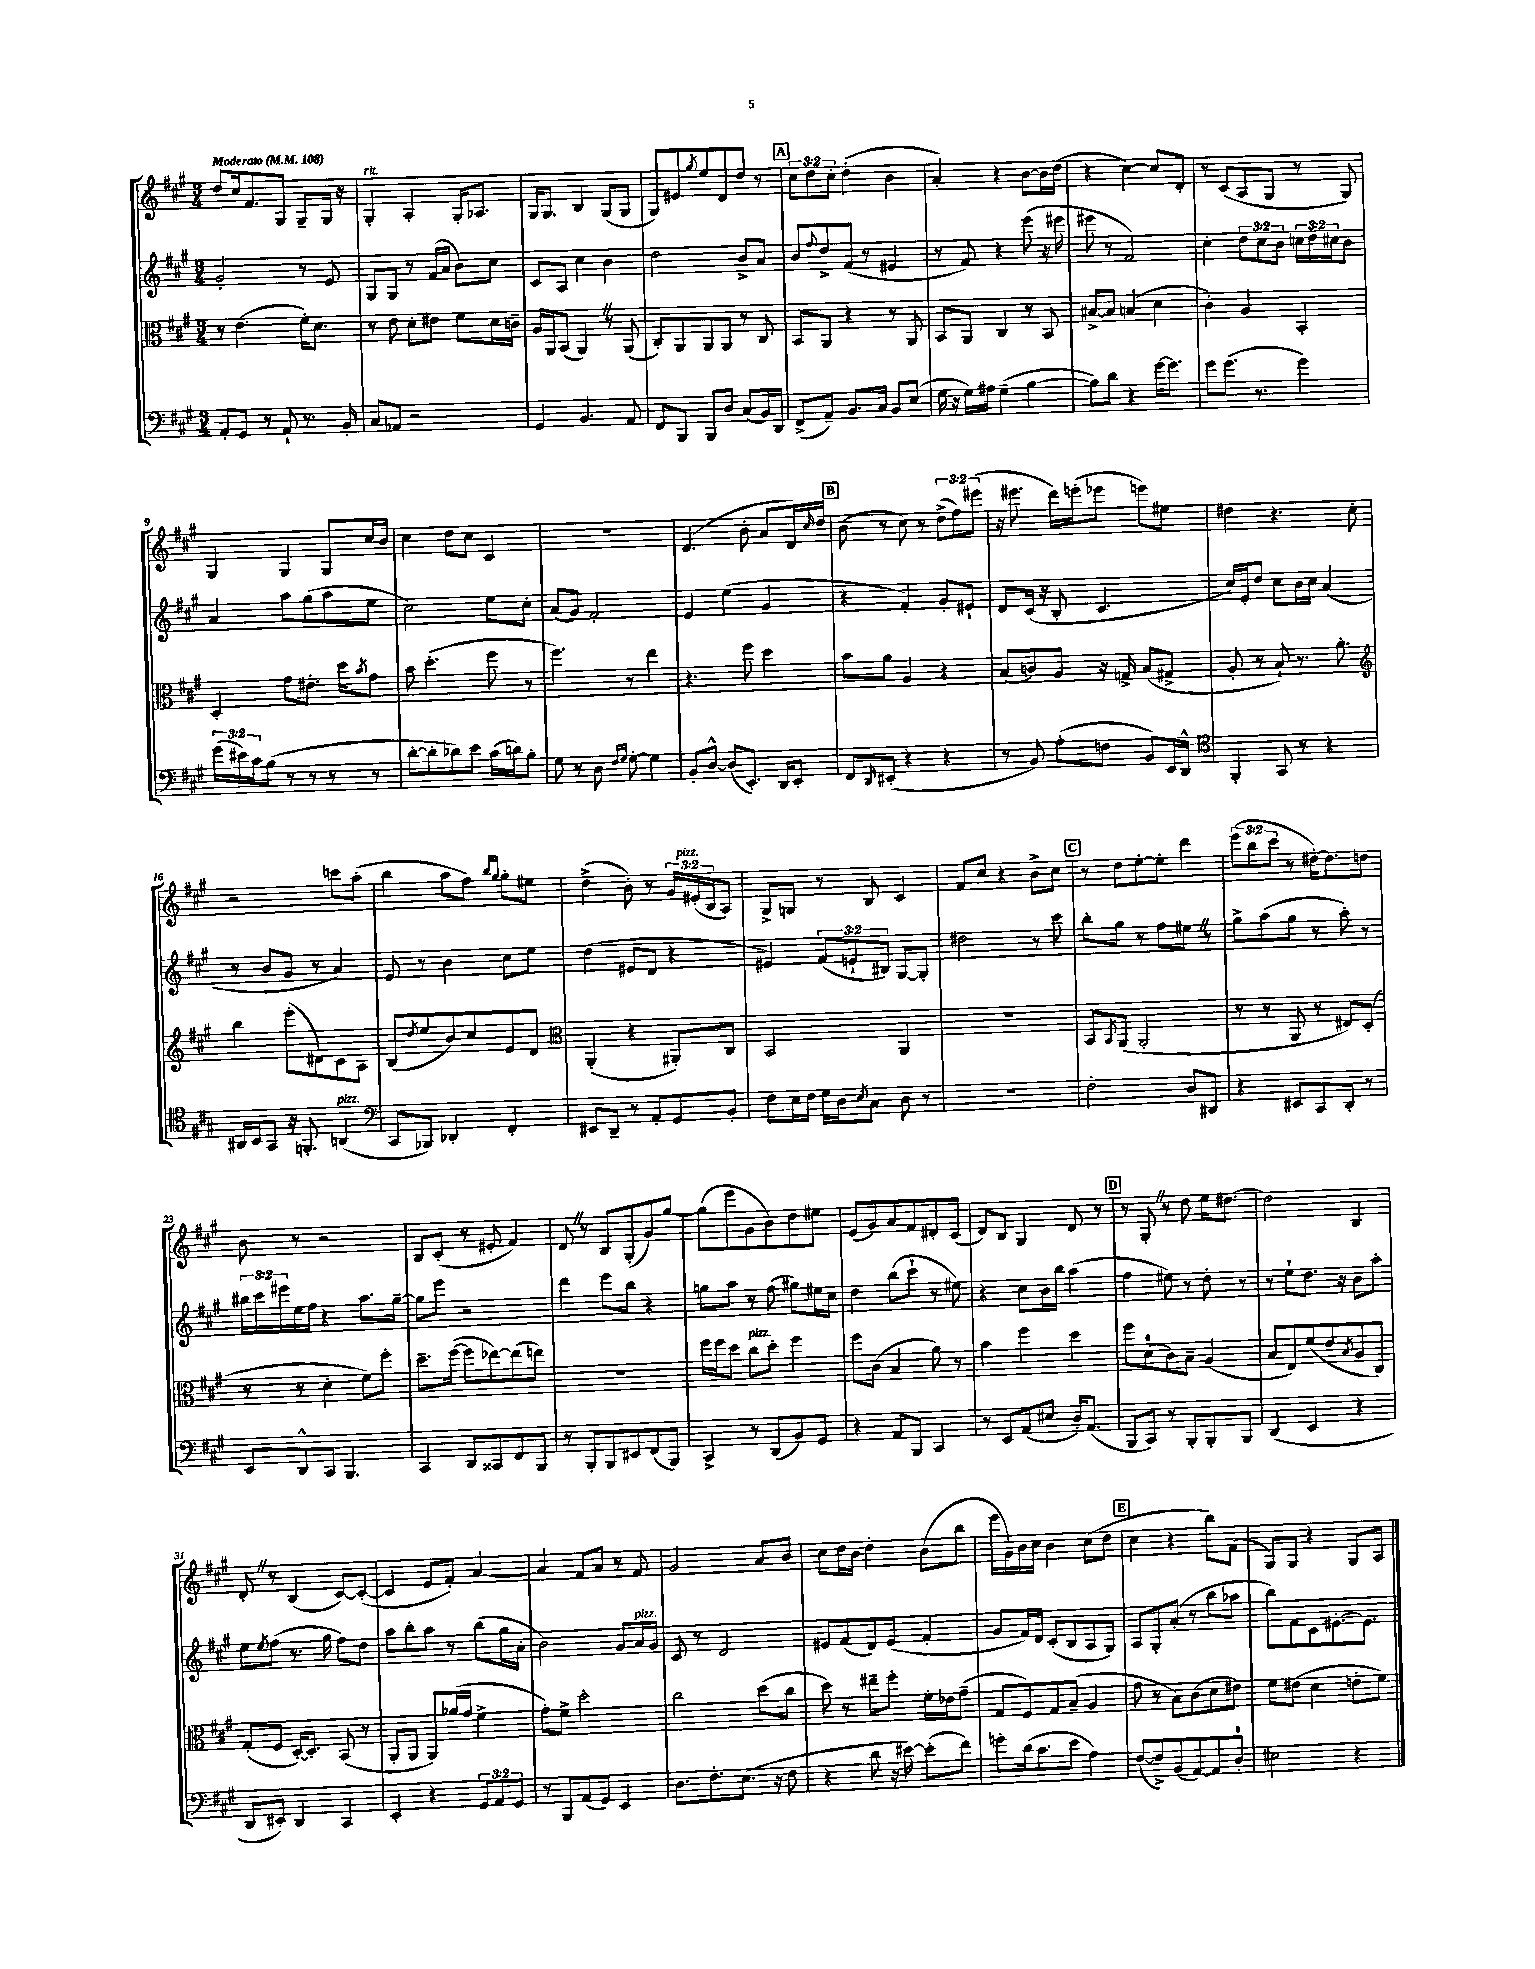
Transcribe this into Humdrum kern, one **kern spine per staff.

**kern	**kern	**kern	**kern
*staff4	*staff3	*staff2	*staff1
*clefF4	*clefC3	*clefG2	*clefG2
*k[f#c#g#]	*k[f#c#g#]	*k[f#c#g#]	*k[f#c#g#]
*M3/4	*M3/4	*M3/4	*M3/4
*MM108	*MM108	*MM108	*MM108
8AA'	8r	2g#'	8dd
8GG#	(4.e	.	16cc#
.	.	.	8.f#
8r	.	.	.
8AA`	.	.	8G#
8.r	16f#')	8r	8G#~
.	8.d	.	.
.	.	8e	16G#
16BB'	.	.	16r
=	=	=	=
8C#	8r	8G#	4G#'
8AA-	8e	8G#	.
2r	8d'	8r	4A'
.	8e#	(16f#	.
.	.	16a	.
.	8f#	8b)	16G#'
.	.	.	8.A-
.	16d	8cc#	.
.	16c~	.	.
=	=	=	=
4GG#	16A	8c#	16G#
.	16AA	.	8.G#
.	(8BB	8A	.
4.BB	4AA)	4cc#	4B
.	8r	4b	(8G#
8AA	(8AA	.	8G#
=	=	=	=
8FF#	8C#')	2dd	8G#)
8BBB	8AA	.	8e#
.	.	.	8qgg#
8BBB	8AA	.	8ee
8D	8AA	.	8d
(8C#	8r	8b^	8dd
16BB)	8C#	8a	8r
16DD	.	.	.
=	=	=	=
(8FF#^	8BB	8b	12cc#
.	.	.	12dd
.	.	8qqff#	.
8AA~)	8AA	8dd^	.
.	.	.	12cc#'
8.BB	4r	(8f#	(4dd'
.	.	8r	.
16C#	.	.	.
8BB	8r	4e#	4b
(8E	8AA	.	.
=	=	=	=
16G#	8BB	8r	4a')
16r	.	.	.
16G#)	8AA	8f#)	.
16A#	.	.	.
(4G#~	4C#	4r	4r
[4B	8r	(8eee	[8b
.	8BB	16r	16b]
.	.	16eee#	(16dd
=	=	=	=
8B])	[8B#^	8eee#	4r
8d	8B#]	8r	.
4r	(4B	2f#)	[4cc#)
[16g#	4d	.	8cc#]
8.g#]	.	.	.
.	.	.	8d'
=	=	=	=
8g#	4c#')	4cc#'	8r
(8.g#	.	.	(8c#
.	4A	12dd	8A
8.r	.	.	.
.	.	12cc#	.
.	.	.	8G#
.	.	12b	.
4g#)	4BB'	24cc	8r
.	.	24dd	.
.	.	24cc#	.
.	.	8b	8G#)
=	=	=	=
(24g#	4D'	4a	4G#
24e#)	.	.	.
24c#	.	.	.
(8B	.	.	.
8r	8g#	8aa	4G#
8r	8.e#'	(8gg#	.
8r	.	8aa	8G#
.	16dd	.	.
.	8qb	.	.
8r	8g#	8ee	16cc#
.	.	.	16b
=	=	=	=
[8d'	8b	2cc#)	4cc#
8d']	(4.dd'	.	.
8d-)	.	.	8dd
8e	.	.	8cc#
(16c#	8ff#	8ee	4c#
16d)	.	.	.
8B'	8r	8cc#'	.
=	=	=	=
8G#	4.ff#)	(8a	2.r
8r	.	8g#)	.
8D	.	2f#'	.
16qqF#	.	.	.
16qqG#	.	.	.
[8G#'	8r	.	.
4G#]	4ee	.	.
=	=	=	=
8BB'	4.r	4e	(4.d
[8D^^	.	.	.
(8D]	.	(4ee	.
8.EE')	8ff#	.	8b'
.	4dd	4g#	8a
16DD	.	.	.
8EE'	.	.	16d)
.	.	.	16qqcc#
.	.	.	16dd
=	=	=	=
8FF#	8b	4r	(8b
16qqDD	.	.	.
(8EE#'	8a	.	8r
4r	4A	4f#')	8cc#)
.	.	.	8r
4r	4r	8g#'	(12dd^
.	.	.	12ff#)
.	.	8e#`	.
.	.	.	(12eee#
=	=	=	=
8r	(8B	8d	16r
.	.	.	8.eee#
8BB)	8c)	(16c#	.
.	.	16r	.
(8A'	8A	8B'	16ddd)
.	.	.	(16eee'
8F	16r	4.c#	8eee-
.	16G^	.	.
8BB)	(8B	.	8eee)
16EE	8G#^	.	8ee#
16DD^^	.	.	.
=	=	=	=
*clefC4	*	*	*
4FF#'	8A'	16cc#)	4dd#
.	.	16e'	.
.	8r	8dd	.
8GG#	8B`)	8cc#	4.r
8r	8.r	16b	.
.	.	16cc#	.
4r	.	(4a	.
.	8.a'	.	.
.	.	.	8cc#'
=	=	=	=
*	*clefG2	*	*
16AA#	4bb	8r	2r
16BB	.	.	.
8GG#	.	8b	.
16r	(8eee'	8g#	.
8.FF'	.	.	.
.	8d#)	8r	.
(4AA	8c#	4a)	8ccc
.	8A	.	(8aa'
=	=	=	=
*clefF4	*	*	*
8CC#	(8B	8e	4bb
.	8qdd	.	.
8BBB-)	8ee	8r	.
4DD-'	8b)	4b	8aa
.	8cc#	.	8ff#)
.	.	.	16qqbb
.	.	.	16qqgg#
4FF#'	8e	8cc#	8gg#'
.	8d	8ee	8ee#
=	=	=	=
*	*clefC3	*	*
8EE#	(4AA'	(4dd	(4dd^
8DD~	.	.	.
8r	4r	8e#	8b')
8AA'	.	8d	8r
8GG#	8AA#')	4r	24g#
.	.	.	(24e#'
.	.	.	24B
8BB'	8C#	.	8A)
=	=	=	=
8F#	2BB	4e#)	8G#^
16E	.	.	8G
16F#	.	.	.
16G#	.	(12f#	8r
16D	.	.	.
.	.	12e`	.
8qE	.	.	.
8C#	.	.	8B
.	.	12B#)	.
8D	4AA	[8G#	4c#
8r	.	8G#']	.
=	=	=	=
2.r	2.r	2dd#	8f#
.	.	.	8cc#
.	.	.	4r
.	.	8r	8b^
.	.	8ccc#	8cc#
=	=	=	=
2F#'	8BB	8bb'	8r
.	8qBB	.	.
.	(8AA	8gg#	8dd
.	2AA'	8r	[8ee'
.	.	8ff#	8ee']
8D	.	8ee#	4ddd
8DD#	.	8r	.
=	=	=	=
4r	8r	8gg#^	(12eee
.	.	.	12bb
.	8r	(8aa	.
.	.	.	12ccc#
8EE#	8AA	8gg#	8r
8CC#	8r	8r	[16dd#')
.	.	.	8.dd#]
8DD'	8E#)	8aa')	.
8r	(8D'	8r	8dd
=	=	=	=
8EE	8r	24bb#	8b
.	.	24ccc#	.
.	.	24eee#	.
8DD^^	8r	16ee	8r
.	.	16ff#	.
8CC#	4d'	4r	2r
4.BBB	.	.	.
.	8f#)	8.aa	.
.	8ff#'	.	.
.	.	[16gg#~	.
=	=	=	=
4CC#	8.dd~	8gg#]	8B
.	.	8eee	(8c#'
.	([16ff#	.	.
8DD	8ff#]	2r	8r
8CC##	[8ee-)	.	8e#'
8FF#	(8ee-]	.	4f#)
8BBB	8ee)	.	.
=	=	=	=
8r	2.r	4ddd	8d
8BBB'	.	.	8r
8BBB	.	8eee	8B
8EE#	.	8bb	(8G#'
(8FF#	.	4r	8g#)
8BBB)	.	.	[8gg#
=	=	=	=
4CC#^	16ff#	8gg	(8gg#]
.	16ff#	.	.
.	8dd	8aa	8eee
8r	8cc#	8r	8g#
(8DD	8dd'	(8ff#	8b)
8BB)	4ff#	8gg#)	8dd
8GG#	.	16ee#	8ee#
.	.	16cc#	.
=	=	=	=
4r	8ff#	4dd	(8e
.	(8c#	.	8g#)
8AA	4B	(8bb	8a
8BBB	.	8ccc#`	8f#
4CC#	8a)	8r	8d#'
.	8r	8ee#)	(8c#
=	=	=	=
8r	4b	4r	8d)
8EE	.	.	8B
(8AA	4ff#	8cc#	4G#
8E#	.	16b	.
.	.	16bb	.
16D')	4dd	(4aa	8d
(8.AA	.	.	.
.	.	.	8r
=	=	=	=
8BBB	8ff#	4ff#	8r
8CC#)	(8d	.	8G#'
8r	8c#)	8ee#)	8r
8BBB'	8B~	8r	8dd
8BBB'	(4A	8dd'	16ee
.	.	.	[8.dd#
8BBB	.	8r	.
=	=	=	=
(4DD	8B	8r	2dd#]
.	8E)	8ee`	.
4EE	(8f#	8.dd	.
.	8e	.	.
.	.	16r	.
.	8qB	.	.
4r	8A	8b	4B
.	8C#)	8aa'	.
=	=	=	=
8DD	(8G#'	8ee	8d'
.	.	8qee	.
8EE#')	8F#	(8ff#	8r
4DD	[16D')	8.r	(4B
.	8.D']	.	.
.	.	16gg#	.
4CC#	(8BB	8ff#)	[8c#)
.	8r	8dd	(8c#'_
=	=	=	=
4EE'	8AA'	8aa	4c#]
.	8AA	8bb'	.
4r	8AA)	8aa	8e
.	(16a-	8r	8f#')
.	16g#	.	.
12GG#	4f#^	(8bb	[4a
12AA	.	.	.
.	.	16gg#	.
12GG#	.	.	.
.	.	16a'	.
=	=	=	=
8r	8g#')	2b)	4a]
8BBB	8f#^	.	.
(8AA	2dd'	.	8f#
8GG#)	.	.	8a
4EE	.	8g#	8r
.	.	16a	8f#
.	.	16g#	.
=	=	=	=
8.D	2cc#	8c#	2g#
.	.	8r	.
8.F#'	.	.	.
.	.	2d	.
(8.E	.	.	.
.	(8dd	.	8a
16r	.	.	.
8F#	8cc#	.	8b
=	=	=	=
4r	8dd)	8e#	8cc#
.	8r	(8f#	16dd
.	.	.	16b
8d	8ee#~	8d)	4dd'
16r	8ff#'	(8e#	.
[16e#)	.	.	.
(8e#']	16f#'	4f#'	(8b
.	16e-	.	.
8f#)	(8g#~	.	8bb
=	=	=	=
8g'	8G#	8g#	16eee
.	.	.	16g#)
(16d	8F#)	16f#)	16b
8.c#	.	16d	16cc#
.	8G#	(8c#'	4b
8e	(8B~	8B	.
4A)	4A	8A	(8cc#
.	.	8G#)	8dd
=	=	=	=
([8F#	8g#	8A	4cc#
8F#^])	8r	8G#'	.
(8BB	8B)	(8a'	4r
[8AA)	(8c#	8r	.
8AA]	8d	8bb	8bb)
8D'	8e#)	8aa-	(8f#
=	=	=	=
2E#	8f#	8bb)	8G#)
.	(8e#	8f#	8G#
.	4d	8c#	4r
.	.	[8.e#'	.
4r	8e'	.	8G#
.	.	8.e#]	.
.	8f#)	.	8A
==	==	==	==
*-	*-	*-	*-
